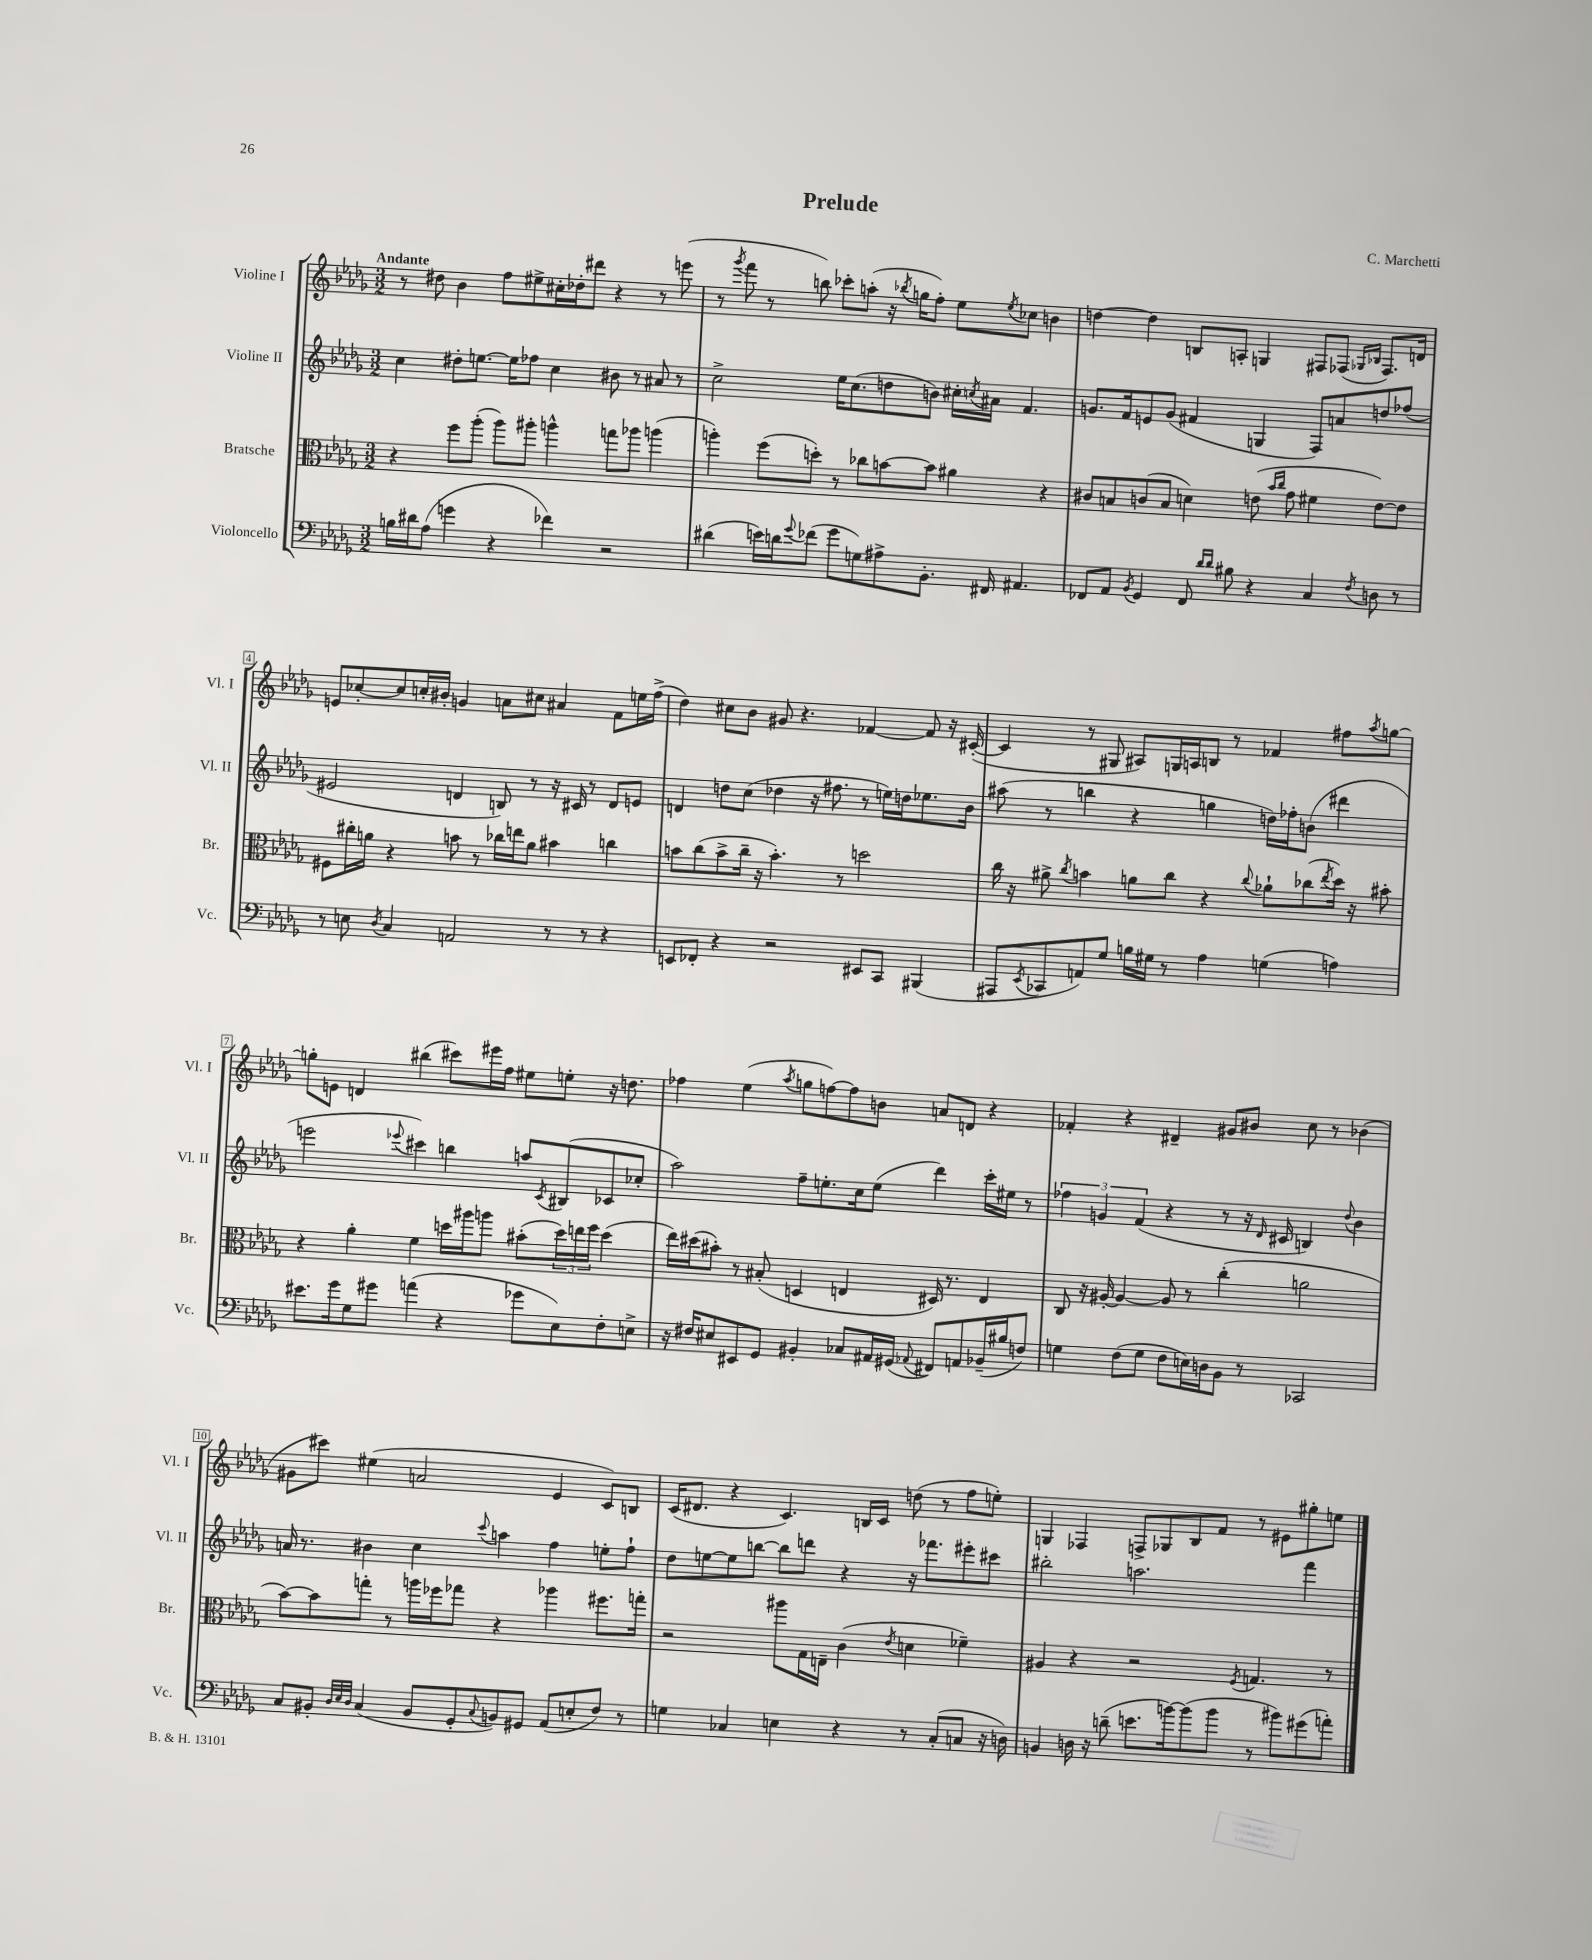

**kern	**kern	**kern	**kern
*staff4	*staff3	*staff2	*staff1
*clefF4	*clefC3	*clefG2	*clefG2
*k[b-e-a-d-g-]	*k[b-e-a-d-g-]	*k[b-e-a-d-g-]	*k[b-e-a-d-g-]
*M3/2	*M3/2	*M3/2	*M3/2
16B	4r	4cc	8r
16d#	.	.	.
(8A-	.	.	8dd#
4g	8ff	8dd#'	4b-
.	(8aa-'	[8.ee	.
4r	8aa-)	.	8ff
.	.	16ee]	.
.	8aa#'	8ff-	8ee#^
4f-)	4aa^^	4cc	16cc#'
.	.	.	16dd-'
.	.	.	8ddd#
2r	8gg	8b#	4r
.	8aa-	8r	.
.	(4aa	8a#	8r
.	.	8r	(8eee
=	=	=	=
(4d#	4aa')	2cc^	8r
.	.	.	8qggg-
.	.	.	8fff
16e)	(8ff	.	8r
16d	.	.	.
8qqg-	.	.	.
(8f-	8dd')	.	8bb)
8g-	8r	16ee-	8ccc-'
.	.	(8.cc	.
8G)	8cc-	.	(8aa'
8A#^	[8b	8dd	16r
.	.	.	8qbb-
.	.	.	16gg
8.BB-'	8b]	8b)	8ff')
.	4a#	16cc#'	8ee-
.	.	8qcc	.
16FF#	.	16a#	.
.	.	.	8qee-
4.AA#	.	4.f	8cc-
.	4r	.	4b
=	=	=	=
8FF-	8c#	8.g	[4dd
8AA-	8B	.	.
.	.	16f	.
8qBB-	.	.	.
4GG-	(8c	8e	4dd]
.	8B	(8g	.
8FF-	4d)	4f#	8B
16qqd-	.	.	.
16qqd-	.	.	.
8B#	.	.	8A'
4r	(8e	4G	4G
.	16qqb-	.	.
.	16qqcc	.	.
.	8g-	.	.
4C	4f#	8F)	8F#
.	.	8a	(8F-
.	.	.	16qqG-
8qF	.	.	16qqB-
8D	[8e)	8dd	8.F-)
8r	8e]	(8ff-	.
.	.	.	16d
=	=	=	=
8r	8F#	2e#	8e
8E	16cc#'	.	[8cc-'
.	16a	.	.
8qD-	.	.	.
4C	4r	.	8cc-]
.	.	.	16cc'
.	.	.	16b#'
2AA	8b	4d	4g
.	8r	.	.
.	16cc-	8B)	8a
.	16ee	.	.
.	8a	8r	8cc#
8r	4b#	16r	4a#
.	.	16c#	.
8r	.	8r	.
4r	4cc	8d	8f
.	.	8e	16ee
.	.	.	(16ff^
=	=	=	=
8EE	8b	4d	4dd-)
8FF-'	(8cc	.	.
4r	8b^	8dd	8cc#
.	16cc~	(8cc	8b-
.	16r	.	.
2r	4.b')	4dd-	8g#
.	.	.	4.r
.	.	16r	.
.	.	8.ff#	.
.	8r	.	.
8EE#	2dd	8r	[4f-
8CC	.	16ee)	.
.	.	16dd	.
(4BBB#	.	8.ee-	8f-]
.	.	.	16r
.	.	16b-	([16c#'
=	=	=	=
8AAA#	16cc	(8aa#	4c#]
.	16r	.	.
8qEE-	.	.	.
8CC-	8a#^	8r	.
.	8qcc	.	.
8AA)	4b	4bb	8r
8G-	.	.	8G#
16B	8a	4r	8A#)
16G#	.	.	.
8r	8cc	.	16G
.	.	.	16A
4A-	4r	4gg	8B
.	.	.	8r
.	8qqcc	.	.
(4G	8a-`	16dd)	4f-
.	.	16ff-'	.
.	(8cc-	(8b	.
.	8qee-	.	.
4A)	16dd-)	4ddd#	8ff#
.	16r	.	.
.	.	.	8qaa-
.	8b#'	.	[8gg
=	=	=	=
8.e#	4r	2eee	8gg']
.	.	.	8e
16g-	.	.	.
8G-	4a-'	.	4d
8g#	.	.	.
.	.	8qqeee-	.
(4a	4f	4ccc#)	(4bb#
4r	16dd	4bb	8ccc#)
.	16aa#	.	.
.	8aa	.	16eee#
.	.	.	16ff
8g-	(8b#'	8aa	8ee#
.	.	8qc	.
8E-)	24dd)	(8B#	8ee'
.	24ee	.	.
.	24ff	.	.
8F'	(4dd	8c-	16r
.	.	.	8.dd
8E^	.	8cc-'	.
=	=	=	=
16r	16ee-)	2aa-)	4ff-
16F#	(16dd#	.	.
8E#	8b#')	.	.
8EE#	8r	.	(4ee-
8GG-	(8B#'	.	.
.	.	.	8qaa-
4BB#'	4D	8ff~	8gg
.	.	8.ee'	[8ff)
8C-	4E	.	8ff]
.	.	16cc	.
16AA#	.	(8ee	8b
(16GG#	.	.	.
8qqAA-	.	.	.
8FF#)	16D#)	4ddd-)	8a
.	8.r	.	.
8AA	.	.	8d
(16BB-~	4E	16ccc'	4r
16B#	.	16ee#	.
8F)	.	8r	.
=	=	=	=
4G	8C	6ff-	4f-'
.	16r	.	.
.	.	6g	.
.	[16A#'	.	.
(8F	4A#_	.	4r
.	.	(6f	.
8G	.	.	.
8F	8A#]	4r	4d#~
16E)	8r	.	.
16D	.	.	.
8BB-	(4cc'	8r	8g#
8r	.	16r	8b#
.	.	16qqd-	.
.	.	16c#	.
2CC-	2a	4B)	8cc
.	.	.	8r
.	.	8qqdd-	.
.	.	4b-	(4b-
=	=	=	=
8C	[8b-)	16a	8g#
.	.	8.r	.
8BB#'	8b-]	.	8ccc#)
32qqD-	.	.	.
32qqE-	.	.	.
32qqD-	.	.	.
(4C	8gg'	4b#	(4ee#
.	8r	.	.
8BB#	16aa	4cc	2a
.	16ff-	.	.
8GG-'	8gg-	.	.
8qqC	.	8qqccc	.
8BB)	4r	4aa	.
8GG#	.	.	.
(8AA-	4aa-	4ff	4e-
8E'	.	.	.
8F)	8.ff#	8ee'	8c)
8r	.	8ff`	8B
.	16gg'	.	.
=	=	=	=
4G	2r	8dd-	(16c
.	.	.	8.d#
.	.	[8ee	.
4C-	.	8ee]	4r
.	.	[8bb	.
4E	8aa#	8bb]	4.c)
.	16G-	8ddd	.
.	16E~	.	.
4r	(4c	4r	.
.	.	.	16B
.	.	.	16c
.	8qe-	.	.
8r	4d	16r	(8dd
.	.	8.fff-	.
(8C-'	.	.	8r
8C	4f-~)	8eee#'	8ff
16r	.	8ccc#	8ee')
16D)	.	.	.
=	=	=	=
4BB	4A#	2bb#'	4G
16D	4r	.	4F-
16r	.	.	.
(8d~	.	.	.
8.e	2r	2.aa	8F^
.	.	.	8G-
[16b)	.	.	.
(8b]	.	.	8B-
8b	.	.	8f
.	8qF	.	.
8r	4.G	.	8r
8b#)	.	.	8e#
(8g#	.	4fff	8gg#'
8a')	8r	.	8ee
==	==	==	==
*-	*-	*-	*-
